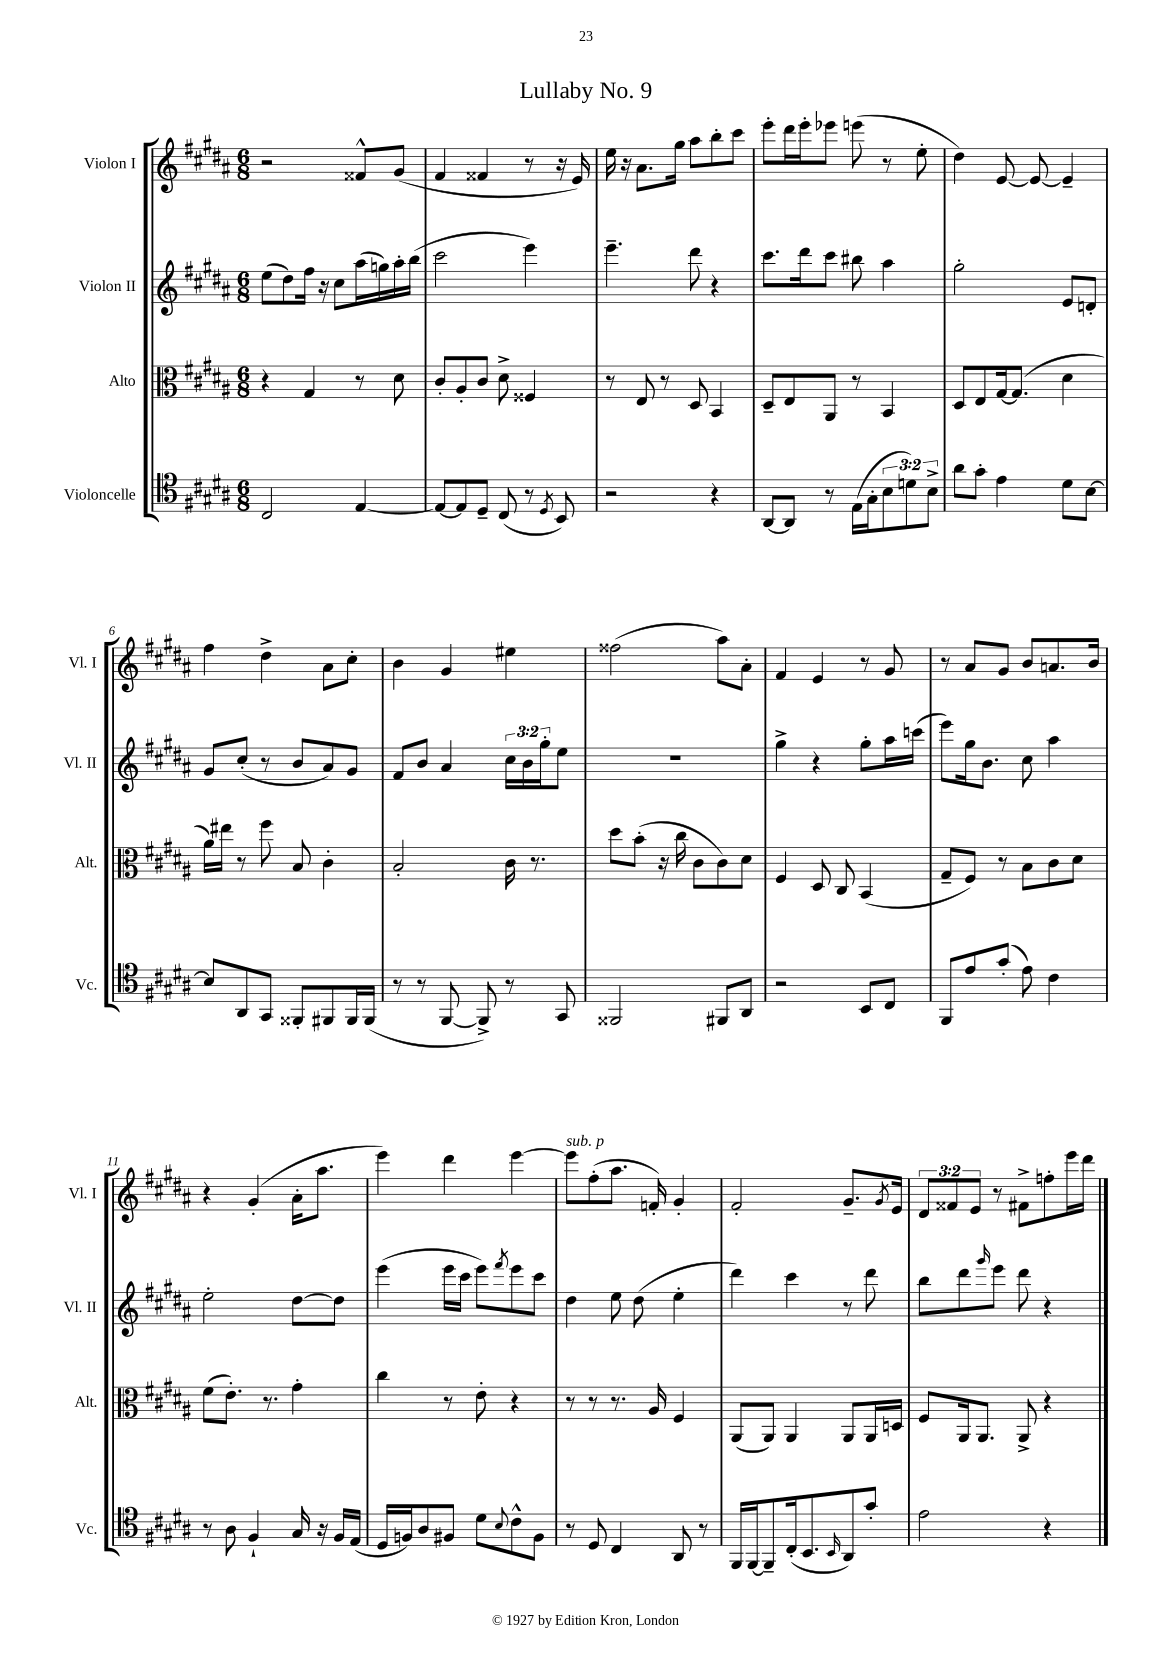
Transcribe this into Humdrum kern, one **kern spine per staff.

**kern	**kern	**kern	**kern
*part4	*part3	*part2	*part1
*staff4	*staff3	*staff2	*staff1
*I"Violoncelle	*I"Alto	*I"Violon II	*I"Violon I
*I'Vc.	*I'Alt.	*I'Vl. II	*I'Vl. I
*clefC4	*clefC3	*clefG2	*clefG2
*k[f#c#g#d#a#]	*k[f#c#g#d#a#]	*k[f#c#g#d#a#]	*k[f#c#g#d#a#]
*M6/8	*M6/8	*M6/8	*M6/8
=1	=1	=1	=1
2C#/	4r	(8ee\L	2r
.	.	8dd#\)	.
.	4G#/	16ff#\Jk	.
.	.	16r	.
.	.	8cc#\L	.
[4E/	8r	(16aa#\L	8f##X^^/L
.	.	16ggn\)	.
.	8d#\	16aa#'\	(8g#/J
.	.	(16bb\JJ	.
=2	=2	=2	=2
8E/L_	8c#'/L	2ccc#\	4f#/
8E/]	8A#'/	.	.
8D#~/J	8c#/J	.	4f##X/
(8C#/	8d#^\	.	.
8r	4F##X/	4eee\)	8r
8qD#/	.	.	.
8BB/)	.	.	16r
.	.	.	16e/)
=3	=3	=3	=3
2r	8r	4.eee~\	16ee\
.	.	.	16r
.	8E/	.	8.a#\L
.	8r	.	.
.	.	.	16gg#\Jk
.	8D#/	8ddd#\	8aa#\L
4r	4BB/	4r	8bb'\
.	.	.	8ccc#\J
=4	=4	=4	=4
[8AA#/L	8D#~/L	8.ccc#\L	8eee'\L
8AA#/J]	8E/	.	16ddd#\L
.	.	16ddd#\k	16eee'\J
8r	8AA#/J	8ccc#\J	8eee-X\J
(16E\LL	8r	8bb#X\	(8eeen\
16G#'\J	.	.	.
12B\	4BB/	4aa#\	8r
12dn\)	.	.	.
.	.	.	8ee'\
12B^\J	.	.	.
=5	=5	=5	=5
8a#\L	8D#/L	2gg#'\	4dd#\)
8g#'\J	8E/	.	.
4e\	[16G#/k	.	[8e/
.	(8.G#/J]	.	.
.	.	.	8e/_
8d#\L	4d#\	8e/L	4e~/]
[8B\J	.	8dn'/J	.
!!LO:LB:g=z
=6	=6	=6	=6
8B/L]	16a#\LL)	8g#/L	4ff#\
.	16ee#X\JJ	.	.
8AA#/	8r	(8cc#'/J	.
8GG#/J	8ff#\	8r	4dd#^\
8FF##X'/L	8B/	8b/L	.
8FF#X/	4c#'\	8a#/)	8a#\L
16FF#/L	.	8g#/J	8cc#'\J
(16FF#/JJ	.	.	.
=7	=7	=7	=7
8r	2B'/	8f#/L	4b\
8r	.	8b/J	.
[8FF#/	.	4a#/	4g#/
8FF#^/])	.	.	.
8r	16c#\	24cc#\LL	4ee#X\
.	.	24b\	.
.	8.r	.	.
.	.	24gg#'\J	.
8GG#/	.	8ee\J	.
=8	=8	=8	=8
2FF##X/	8dd#\L	2.r	(2ff##X\
.	(8b'\J	.	.
.	16r	.	.
.	16cc#\	.	.
.	8c#\L	.	.
8FF#X/L	8c#\)	.	8aa#\L)
8AA#/J	8d#\J	.	8a#'\J
=9	=9	=9	=9
2r	4F#/	4gg#^\	4f#/
.	8D#/	4r	4e/
.	8C#/	.	.
8BB/L	(4BB/	8gg#'\L	8r
8C#/J	.	16aa#\L	8g#/
.	.	(16cccn\JJ	.
=10	=10	=10	=10
8FF#/L	8G#~/L	8eee\L)	8r
8e/	8F#/J)	16gg#\k	8a#/L
.	.	8.b\J	.
(8g#'/J	8r	.	8g#/J
8e\)	8B\L	8cc#\	8b/L
4c#\	8c#\	4aa#\	8.an/
.	8d#\J	.	.
.	.	.	16b/Jk
!!LO:LB:g=z
=11	=11	=11	=11
8r	(8f#\L	2ee'\	4r
8A#\	8.e'\J)	.	.
4F#`/	.	.	(4g#'/
.	8.r	.	.
16G#/	4g#'\	[8dd#\L	16a#'\KL
16r	.	.	8.aa#\J
16F#/LL	.	8dd#\J]	.
(16E/JJ	.	.	.
=12	=12	=12	=12
16D#/LL	4cc#\	(4eee\	4eee\)
16Fn/J)	.	.	.
8A#/	.	.	.
8F#X/J	8r	16eee\LL	4ddd#\
.	.	16ccc#\JJ	.
8d#\L	8e'\	8eee\L)	.
8qqB/	.	8qfff#/	.
8c#^^\	4r	8eee\	[4eee\
8F#\J	.	8ccc#\J	.
=13	=13	=13	=13
!	!	!	!LO:TX:a:i:t=sub. p
8r	8r	4dd#\	8eee\L]
8D#/	8r	.	(8ff#'\
4C#/	8.r	8ee\	8.aa#\J
.	.	(8dd#\	.
.	16A#/	.	16fn'/)
8AA#/	4F#/	4ee'\	4g#'/
8r	.	.	.
=14	=14	=14	=14
16FF#/LL	(8AA#/L	4ddd#\)	2f#'/
[16FF#/J	.	.	.
8FF#~/]	8AA#/J)	.	.
(16C#'/k	4AA#/	4ccc#\	.
8.BB/	.	.	.
16qqBB/	.	.	.
8AA#/)	8AA#/L	8r	8.g#~/L
8g#'/J	16AA#/L	8ddd#\	.
.	.	.	8qg#/
.	16Dn/JJ	.	16e/Jk
=15	=15	=15	=15
2e\	8F#/L	8bb\L	12d#/L
.	.	.	12f##X/
.	16AA#/k	8ddd#\	.
.	.	.	12e/J
.	8.AA#/J	.	.
.	.	16qqggg#/	.
.	.	8eee\J	8r
.	8AA#^/	8ddd#\	8f#X^\L
4r	4r	4r	8ffn'\
.	.	.	16eee\L
.	.	.	16ddd#\JJ
==	==	==	==
*-	*-	*-	*-
